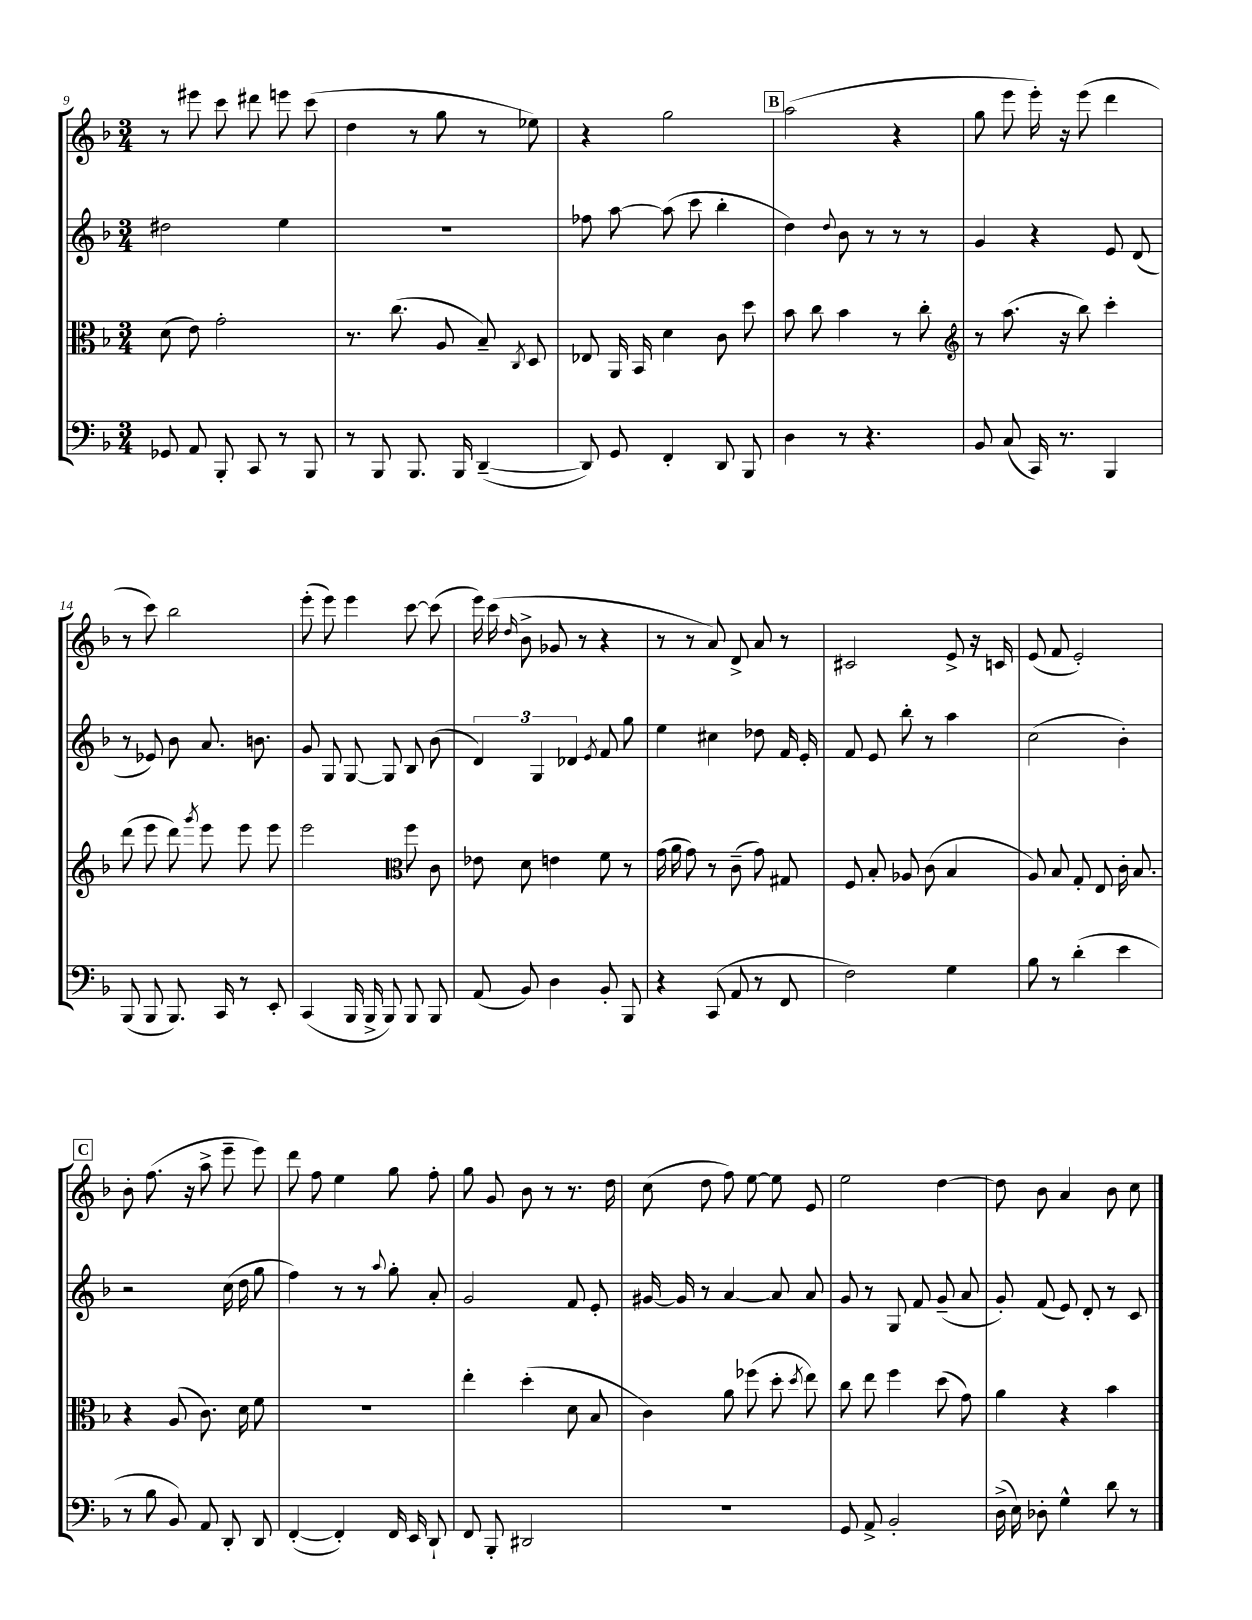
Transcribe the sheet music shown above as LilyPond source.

<<
\new StaffGroup <<
\new Staff = "s0" {
    \clef treble \key f \major \numericTimeSignature \time 3/4
    \autoBeamOff r8 eis'''8 c'''8 dis'''8 e'''8 c'''8( |
    d''4 r8 g''8 r8 ees''8) |
    r4 g''2 |
    \mark \markup { \box "B" } a''2( r4 |
    g''8 e'''8 e'''16-.) r16 e'''8( d'''4 |
    r8 c'''8) bes''2 |
    e'''8-.( e'''8) e'''4 c'''8~ c'''8( |
    e'''16) c'''16( \grace { d''16 } bes'8-> ges'8 r8 r4 |
    r8 r8 a'8) d'8-> a'8 r8 |
    cis'2 e'8-> r16 c'16 |
    e'8( f'8 e'2-.) |
    \mark \markup { \box "C" } bes'8-. f''8.( r16 a''8-> e'''8-- e'''8) |
    d'''8 f''8 e''4 g''8 f''8-. |
    g''8 g'8 bes'8 r8 r8. d''16 |
    c''8( d''8 f''8) e''8~ e''8 e'8 |
    e''2 d''4~ |
    d''8 bes'8 a'4 bes'8 c''8 \bar "|." |
}
\new Staff = "s1" {
    \clef treble \key f \major \numericTimeSignature \time 3/4
    \autoBeamOff dis''2 e''4 |
    R2. |
    fes''8 a''8~ a''8( c'''8 bes''4-. |
    \mark \markup { \box "B" } d''4) \appoggiatura { d''8 } bes'8 r8 r8 r8 |
    g'4 r4 e'8 d'8( |
    r8 ees'8) bes'8 a'8. b'8. |
    g'8 g8 g8~ g8 bes8 bes'8( |
    \tuplet 3/2 { d'4) g4 des'4 } \acciaccatura { e'8 } f'8 g''8 |
    e''4 cis''4 des''8 f'16 e'16-. |
    f'8 e'8 bes''8-. r8 a''4 |
    c''2( bes'4-.) |
    \mark \markup { \box "C" } r2 c''16( d''16 g''8 |
    f''4) r8 r8 \appoggiatura { a''8 } g''8-. a'8-. |
    g'2 f'8 e'8-. |
    gis'16~ gis'16 r8 a'4~ a'8 a'8 |
    g'8 r8 g8 f'8 g'8--( a'8 |
    g'8-.) f'8( e'8) d'8-. r8 c'8 \bar "|." |
}
\new Staff = "s2" {
    \clef alto \key f \major \numericTimeSignature \time 3/4
    \autoBeamOff d'8( e'8) g'2-. |
    r8. c''8.( a8 bes8--) \acciaccatura { c8 } d8 |
    ees8 a,16 bes,16 d'4 c'8 d''8 |
    \mark \markup { \box "B" } bes'8 c''8 bes'4 r8 c''8-. |
    \clef treble r8 a''8.( r16 bes''8) c'''4-. |
    d'''8( e'''8 d'''8) \acciaccatura { g'''8 } e'''8 e'''8 e'''8 |
    e'''2 \clef alto f''8 c'8 |
    ees'8 d'8 e'4 f'8 r8 |
    g'16( a'16 g'8) r8 c'8--( g'8) gis8 |
    f8 bes8-. aes8 c'8( bes4 |
    a8) bes8 g8-. e8 c'16-. bes8. |
    \mark \markup { \box "C" } r4 a8( c'8.) d'16 f'8 |
    R2. |
    e''4-. d''4-.( d'8 bes8 |
    c'4) a'8 fes''8( d''8-. \acciaccatura { d''8 } e''8) |
    c''8 e''8 f''4 d''8( g'8) |
    a'4 r4 bes'4 \bar "|." |
}
\new Staff = "s3" {
    \clef bass \key f \major \numericTimeSignature \time 3/4
    \autoBeamOff ges,8 a,8 bes,,8-. c,8 r8 bes,,8 |
    r8 bes,,8 bes,,8. bes,,16 d,4~--( |
    d,8) g,8 f,4-. d,8 bes,,8 |
    \mark \markup { \box "B" } d4 r8 r4. |
    bes,8 c8( c,16) r8. bes,,4 |
    bes,,8( bes,,8 bes,,8.) c,16 r8 e,8-. |
    c,4( bes,,16 bes,,16-> bes,,8) bes,,8 bes,,8 |
    a,8( bes,8) d4 bes,8-. bes,,8 |
    r4 c,8( a,8 r8 f,8 |
    f2) g4 |
    bes8 r8 d'4-.( e'4 |
    \mark \markup { \box "C" } r8 bes8 bes,8) a,8 d,8-. d,8 |
    f,4~-.( f,4-.) f,16 e,16 d,8-! |
    f,8 bes,,8-. dis,2 |
    R2. |
    g,8 a,8-> bes,2-. |
    d16->( e16) des8-. g4-^ d'8 r8 \bar "|." |
}
>>
>>
\layout { \context { \Score currentBarNumber = #9 } }
